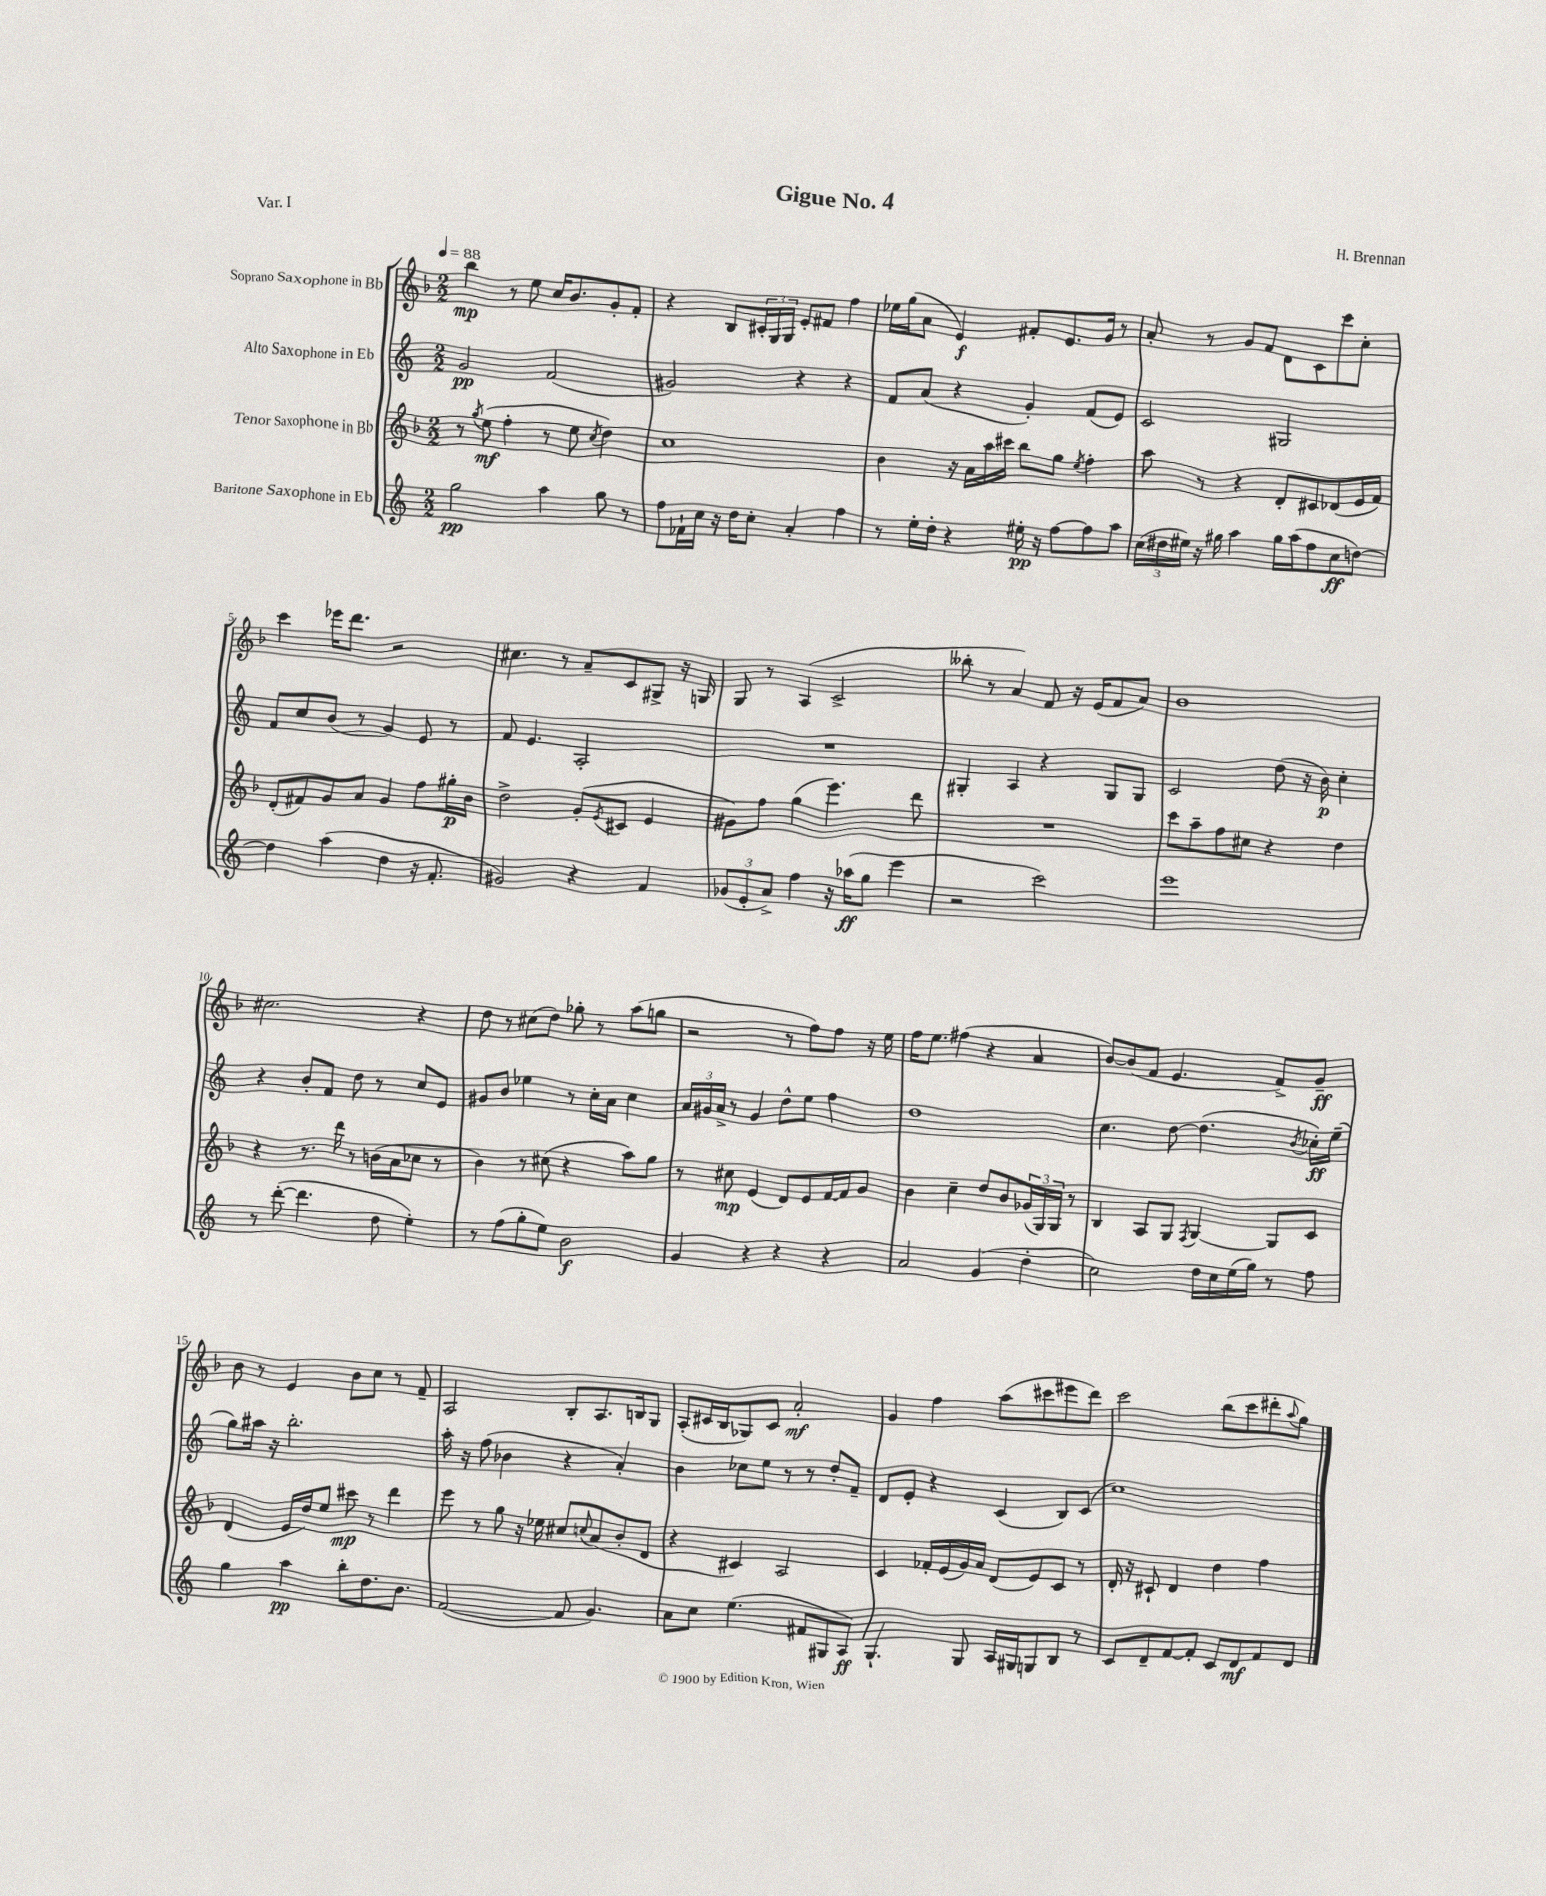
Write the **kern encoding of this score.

**kern	**kern	**kern	**kern
*staff4	*staff3	*staff2	*staff1
*clefG2	*clefG2	*clefG2	*clefG2
*k[]	*k[b-]	*k[]	*k[b-]
*M2/2	*M2/2	*M2/2	*M2/2
*MM88	*MM88	*MM88	*MM88
2gg\	8r	2g/	4bb-\
.	8qgg/	.	.
.	(8ee\	.	.
.	4ff'\	.	8r
.	.	.	8ee\
4aa\	8r	(2f/	16cc/LK
.	.	.	8.b-/
.	8ee\	.	.
.	8qcc/	.	.
8gg\	4dd\)	.	8g'/
8r	.	.	8f'/J
=	=	=	=
8ff\L	1cc	2g#/)	4r
16f-`\L	.	.	.
16cc\JJ	.	.	.
16r	.	.	8B-/L
16dd\LK	.	.	.
8cc'\J	.	.	24c#'/L
.	.	.	24G/
.	.	.	24G/JJ
4a'/	.	4r	8e'/L
.	.	.	8f#/J
4ff\	.	4r	4ff\
=	=	=	=
8r	4b-\	8f/L	16ee-\LL
.	.	.	(16gg\J
16ee'\LL	.	(8a/J	8a\J
16dd'\JJ	.	.	.
4r	16r	4r	4e/)
.	16a\LL	.	.
.	16aa\	.	.
.	16ccc#\JJ	.	.
16ee#'\	8bb-\L	4g'/)	8f#'/L
16r	.	.	.
[8ff\L	8gg\J	.	8.e/
.	8qee/	.	.
8ff\]	4ff'\	(8f/L	.
.	.	.	16g/Jk
8aa\J	.	8e/J)	8r
=	=	=	=
(24cc\LL	8aa\	2c/	8a'/
24dd#\	.	.	.
24ee#\JJ)	.	.	.
16r	8r	.	8r
16gg#\	.	.	.
4aa\	4r	.	8g/L
.	.	.	8f/J
16gg#\LL	8d'/L	2G#/	8d\L
(16aa\J	.	.	.
8ff\	8c#/	.	8c\
8cc\	(8d-/	.	8ccc\
[8dd\J)	16e/L	.	8cc'\J
.	16f/JJ)	.	.
=	=	=	=
4dd\]	(8d'/L	8f/L	4ccc\
.	8f#/)	8cc/	.
(4aa\	8g/	(8b/J	16eee-\LK
.	.	.	8.ddd\J
.	8a/J	8r	.
4dd\	4g/	4g/)	2r
16r	8ff\L	8e/	.
8.f'/	.	.	.
.	16gg#'\L	8r	.
.	16b-\JJ	.	.
=	=	=	=
2g#/)	2dd^\	8f/	4.cc#\
.	.	4.e/	.
.	.	.	8r
4r	(8g'/L	2A'/	8a~/L
.	8qe/	.	.
.	8c#/J	.	8c/
4f/	4e/	.	8G#^/J
.	.	.	16r
.	.	.	16G/
=	=	=	=
(12g-/L	8g#\L)	1r	8G/
12e'/	.	.	.
.	8ff\J	.	8r
12a^/J)	.	.	.
4ff\	(4gg\	.	(4A/
16r	4.eee\)	.	2c^/
(16aa-\LK	.	.	.
8gg\J	.	.	.
4eee\	.	.	.
.	8ddd\	.	.
=	=	=	=
2r	1r	4G#'/	8bb--'\
.	.	.	8r
.	.	4A/	4a/)
2ccc\)	.	4r	8f/
.	.	.	16r
.	.	.	(16e/LK
.	.	8G#/L	8f/
.	.	8G#/J	8a/J)
=	=	=	=
1eee	8ccc\L	2c/	1b-
.	8aa~\	.	.
.	8ff\	.	.
.	8cc#\J	.	.
.	4r	(8dd\	.
.	.	16r	.
.	.	16b\)	.
.	4dd\	4cc'\	.
=	=	=	=
8r	4r	4r	2.cc#\
([8ddd'\	.	.	.
4.ddd\]	8.r	8b'/L	.
.	.	8f/J	.
.	16ddd\	.	.
.	8r	8dd\	.
8dd\	(16b\LL	8r	.
.	16a\J	.	.
4ee'\)	8cc-\J	8cc/L	4r
.	8r	8e/J	.
=	=	=	=
8r	4b-\)	8g#/L	8dd\
(8ff\L	.	8b/J	8r
8gg'\	8r	4ee-\	(8cc#\L
8ee\J)	(8cc#\	.	8dd\J)
2b\	4r	8r	8gg-'\
.	.	16cc'\LL	8r
.	.	16a\JJ	.
.	8aa\L)	4cc\	(8aa\L
.	8gg\J	.	8gg\J
=	=	=	=
4g/	8r	24a/LL	2r
.	.	24g#/	.
.	.	24a^/JJ	.
.	8cc#\	8r	.
4r	(4e/	4g#/	.
4r	8d/L)	8dd^^\L	8r
.	8e/	8ee\J	8ff\L)
4r	[16f/L	4ff\	8ff\J
.	16f/]J	.	.
.	8g/J	.	16r
.	.	.	16ee\
=	=	=	=
2a/	4b-\	1dd	16ff\LK
.	.	.	8.ee\J
.	4cc~\	.	(4ff#\
(4g/	8dd/L	.	4r
.	8b-/	.	.
4dd'\	(24g-/L	.	4a/
.	24G/)	.	.
.	24G/JJ	.	.
.	8r	.	.
=	=	=	=
2cc\)	4B-/	4.cc\	[8b-/L)
.	.	.	(8b-/]
.	8A/L	.	8f/J
.	8G/J	[8dd\	4.e/
.	8qF/	.	.
16dd\LL	[4G/	(4.dd\]	.
16cc\	.	.	.
(16ee\	.	.	.
16gg\JJ)	.	.	.
8r	8G/]L	.	8f^/L)
.	.	8qb/	.
8ff\	8c/J	16cc-'\LL)	8g~/J
.	.	(16ee~\JJ	.
=	=	=	=
4gg\	(4d/	8gg\L)	8b-\
.	.	16aa#\Jk	8r
.	.	16r	.
4aa\	16e/LL	2.bb'\	4e/
.	16dd/J)	.	.
.	8ee/J	.	.
8bb'\L	8ccc#\	.	8b-\L
8.dd\	8r	.	8cc\J
.	4ddd\	.	8r
8.b\J	.	.	.
.	.	.	8f~/
=	=	=	=
([2f/	8eee\	16aa'\	2A/
.	.	16r	.
.	8r	(8ff\	.
.	8gg\	4b-\	.
.	16r	.	.
.	16ee-\	.	.
8f/]	8cc#/L	4r	8B-'/L
.	8qqcc/	.	.
4.g/)	(8a/	.	8.A/
.	8b-'/	4a'/)	.
.	.	.	16B/k
.	8d/J	.	8G/J
=	=	=	=
8a\L	4r	4b\	(8A'/L
8cc\J	.	.	16c#/L
.	.	.	16B-/J
(4.ee\	4c#/)	8cc-\L	8G-/)
.	.	8ee\J	8c#/J
.	2A/	8r	2a'/
8f#/L	.	8r	.
8G#/	.	8dd'/L	.
8A/J)	.	8f~/J	.
=	=	=	=
4.G`/	4c/	8d/L	4g/
.	.	8e'/J	.
.	16f-'/LL	4r	4ff\
.	(16e/	.	.
8G/	16g/)	.	.
.	16a/JJ	.	.
16A/LL	(8d/L	(4c/	(8aa\L
16G#/J	.	.	.
8G/	8e/)	.	8ccc#\
8B/J	8c/J	8B/L)	8eee#\
8r	8r	(8c/J	8ddd\J)
=	=	=	=
8c/L	16d'/	1cc)	2ccc\
.	16r	.	.
8d~/	8c#`/	.	.
[8f/	4d/	.	.
8f'/]J	.	.	.
8c/L	4dd\	.	(8bb-\L
8d/	.	.	8ccc\
8f/	4ff\	.	8ddd#'\
.	.	.	8qqaa/
8d/J	.	.	8gg\J)
==	==	==	==
*-	*-	*-	*-
